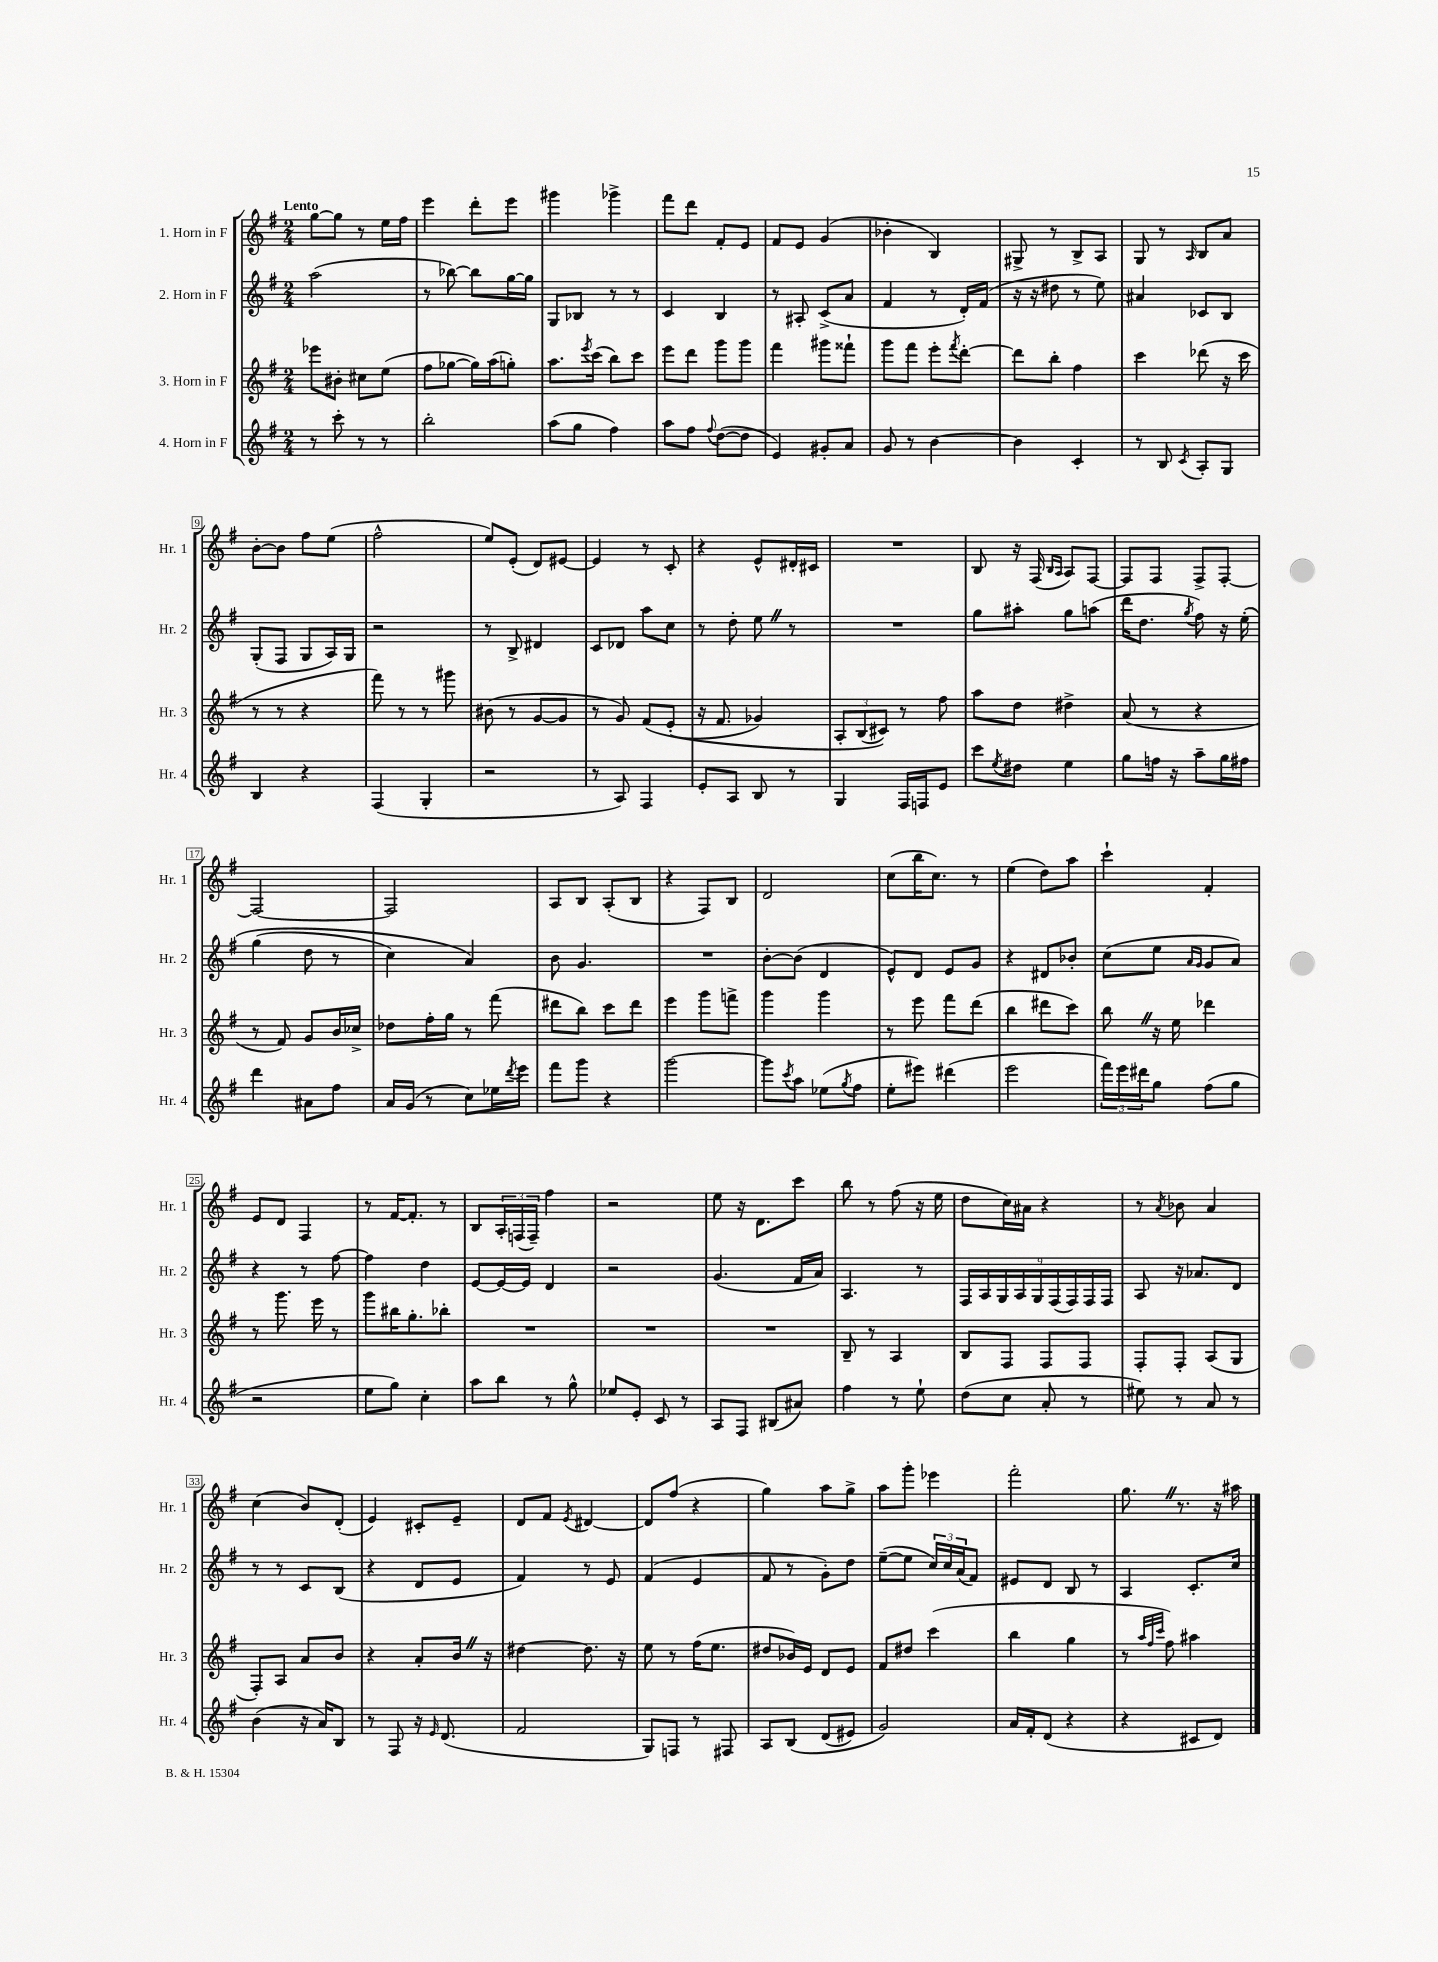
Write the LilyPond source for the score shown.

<<
\new StaffGroup <<
\new Staff = "s0" \with { instrumentName = "1. Horn in F" shortInstrumentName = "Hr. 1" } {
    \clef treble \key g \major \numericTimeSignature \time 2/4 \tempo "Lento"
    g''8~ g''8 r8 e''16 fis''16 |
    e'''4 d'''8-. e'''8 |
    gis'''4 ges'''4-> |
    fis'''8 d'''8 fis'8-. e'8 |
    fis'8 e'8 g'4( |
    bes'4-. b4) |
    gis8-> r8 b8-> a8 |
    g8 r8 \grace { a16 } b8 a'8 |
    b'8~-. b'8 fis''8 e''8( |
    fis''2-^ |
    e''8) e'8-.( d'8) eis'8~ |
    eis'4 r8 c'8-. |
    r4 e'8-^ dis'16-. cis'16 |
    R2 |
    b8 r16 fis16( \grace { b16 a16 } a8) fis8~ |
    fis8 fis8 fis8-> fis8~-. |
    fis2~ |
    fis2 |
    a8 b8 a8-.( b8 |
    r4 fis8) b8 |
    d'2 |
    c''8( b''16 c''8.) r8 |
    e''4( d''8) a''8 |
    c'''4-! fis'4-. |
    e'8 d'8 fis4 |
    r8 fis'16~ fis'8.-. r8 |
    b8 \tuplet 3/2 { a16-. f16( f16--) } fis''4 |
    r2 |
    e''8 r16 d'8. c'''8 |
    b''8 r8 fis''8( r16 e''16 |
    d''8 c''16) ais'16 r4 |
    r8 \acciaccatura { a'8 } bes'8 a'4 |
    c''4( b'8) d'8-.( |
    e'4) cis'8-. e'8-- |
    d'8 fis'8 \acciaccatura { e'8 } dis'4~ |
    dis'8 fis''8( r4 |
    g''4) a''8 g''8-> |
    a''8 g'''8-. ees'''4 |
    fis'''2-. |
    g''8. \once \override BreathingSign.text = \markup { \musicglyph "scripts.caesura.straight" } \breathe r8. r16 ais''16 \bar "|." |
}
\new Staff = "s1" \with { instrumentName = "2. Horn in F" shortInstrumentName = "Hr. 2" } {
    \clef treble \key g \major \numericTimeSignature \time 2/4
    a''2( |
    r8 bes''8~) bes''8 g''16~ g''16 |
    g8 bes8 r8 r8 |
    c'4 b4 |
    r8 ais8-. c'8->( a'8 |
    fis'4 r8 d'16-.) fis'16( |
    r16 r16 dis''8 r8 e''8) |
    ais'4 ces'8 b8 |
    g8-.( fis8 g8 a16) g16 |
    r2 |
    r8 b8-> dis'4 |
    c'8 des'8 a''8 c''8 |
    r8 d''8-. e''8 \once \override BreathingSign.text = \markup { \musicglyph "scripts.caesura.straight" } \breathe r8 |
    R2 |
    g''8 ais''8-. g''8 a''8( |
    d'''16 d''8. \acciaccatura { g''8 } fis''8) r16 e''16-.\( |
    g''4( d''8 r8 |
    c''4) a'4\) |
    b'8 g'4. |
    R2 |
    b'8~-. b'8( d'4 |
    e'8-^) d'8 e'8 g'8 |
    r4 dis'8 bes'8-. |
    c''8( e''8 \grace { a'16 g'16 } g'8 a'8) |
    r4 r8 fis''8~ |
    fis''4 d''4 |
    e'8~ e'16~ e'16 d'4 |
    r2 |
    g'4.( fis'16 a'16) |
    a4. r8 |
    \tuplet 9/8 { fis16 a16 g16 a16 g16 fis16( fis16) fis16 fis16 } |
    a8 r16 aes'8. d'8 |
    r8 r8 c'8 b8( |
    r4 d'8 e'8 |
    fis'4) r8 e'8 |
    fis'4( e'4 |
    fis'8 r8 g'8-.) d''8 |
    e''8~--( e''8 \tuplet 3/2 { c''16) c''16 a'16( } fis'8) |
    eis'8 d'8 b8 r8 |
    a4 c'8.-. c''16 \bar "|." |
}
\new Staff = "s2" \with { instrumentName = "3. Horn in F" shortInstrumentName = "Hr. 3" } {
    \clef treble \key g \major \numericTimeSignature \time 2/4
    ees'''8 bis'8-. cis''8 e''8( |
    fis''8 ges''8~ ges''16) a''16( g''8-.) |
    a''8. \acciaccatura { e'''8 } c'''16( b''8) c'''8 |
    e'''8 d'''8 g'''8 g'''8 |
    fis'''4 gis'''8 fisis'''8-! |
    g'''8 fis'''8 e'''8-. \acciaccatura { fis'''8 } d'''8~-. |
    d'''8 b''8-. fis''4 |
    c'''4 des'''8( r16 c'''16 |
    r8 r8 r4 |
    fis'''8) r8 r8 gis'''8 |
    bis'8( r8 g'8~ g'8 |
    r8 g'8) fis'8\( e'8-.( |
    r16 fis'8. ges'4) |
    \tuplet 3/2 { a8-. b8( cis'8)\) } r8 fis''8 |
    a''8 d''8 dis''4-> |
    a'8( r8 r4 |
    r8 fis'8) g'8 b'16 ces''16-> |
    des''8 fis''16-. g''16 r8 fis'''8( |
    dis'''8 b''8) c'''8 dis'''8 |
    e'''4 g'''8 f'''8-> |
    g'''4 g'''4 |
    r8 e'''8 fis'''8 d'''8( |
    b''4 dis'''8 c'''8) |
    b''8 \once \override BreathingSign.text = \markup { \musicglyph "scripts.caesura.straight" } \breathe r16 e''16 des'''4 |
    r8 g'''8. e'''16 r8 |
    g'''8 bis''16 g''8.-. bes''8-. |
    R2 |
    R2 |
    R2 |
    b8-- r8 a4 |
    b8 fis8 fis8 fis8 |
    fis8-. fis8-. a8( g8 |
    fis8-.) a8 a'8 b'8 |
    r4 a'8-. b'16 \once \override BreathingSign.text = \markup { \musicglyph "scripts.caesura.straight" } \breathe r16 |
    dis''4~ dis''8. r16 |
    e''8 r8 fis''16( e''8. |
    dis''8 bes'16) e'16 d'8 e'8 |
    fis'8 dis''8 c'''4( |
    b''4 g''4 |
    r8 \grace { a''32 fis''32 c'''32 } fis''8) ais''4 \bar "|." |
}
\new Staff = "s3" \with { instrumentName = "4. Horn in F" shortInstrumentName = "Hr. 4" } {
    \clef treble \key g \major \numericTimeSignature \time 2/4
    r8 c'''8-. r8 r8 |
    b''2-. |
    a''8( g''8 fis''4) |
    a''8 fis''8 \appoggiatura { fis''8 } d''8~( d''8 |
    e'4) gis'8-. a'8 |
    g'8 r8 b'4~ |
    b'4 c'4-. |
    r8 b8 \acciaccatura { c'8 } a8-. g8 |
    b4 r4 |
    fis4( g4-. |
    r2 |
    r8 a8) fis4 |
    e'8-. a8 b8 r8 |
    g4 fis16 f16 e'8 |
    c'''8 \acciaccatura { e''8 } dis''8 e''4 |
    g''8 f''16 r16 a''8-- g''16 fis''16 |
    d'''4 ais'8 fis''8 |
    a'16 g'16( r8 c''8) ees''16 \acciaccatura { d'''8 } e'''16 |
    fis'''8 g'''8 r4 |
    g'''2~ |
    g'''8 \acciaccatura { c'''8 } a''8 ees''8( \acciaccatura { g''8 } fis''8 |
    e''8-. eis'''8) dis'''4( |
    e'''2 |
    \tuplet 3/2 { fis'''16) e'''16 dis'''16 } g''8 fis''8( g''8 |
    r2 |
    e''8 g''8) c''4-. |
    a''8 b''8 r8 g''8-^ |
    ees''8 e'8-. c'8 r8 |
    a8 fis8 bis8( ais'8) |
    fis''4 r8 e''8-! |
    d''8( c''8 a'8-. r8 |
    eis''8) r8 a'8 r8 |
    b'4( r16 a'16) b8 |
    r8 fis8 r16 \grace { e'16 } d'8.( |
    fis'2 |
    g8) f8 r8 fis8 |
    a8 b8\( d'8( eis'8) |
    g'2\) |
    a'16 fis'16-. d'8( r4 |
    r4 cis'8 d'8) \bar "|." |
}
>>
>>
\layout { \context { \Score \override BarNumber.stencil = #(make-stencil-boxer 0.1 0.3 ly:text-interface::print) } }
